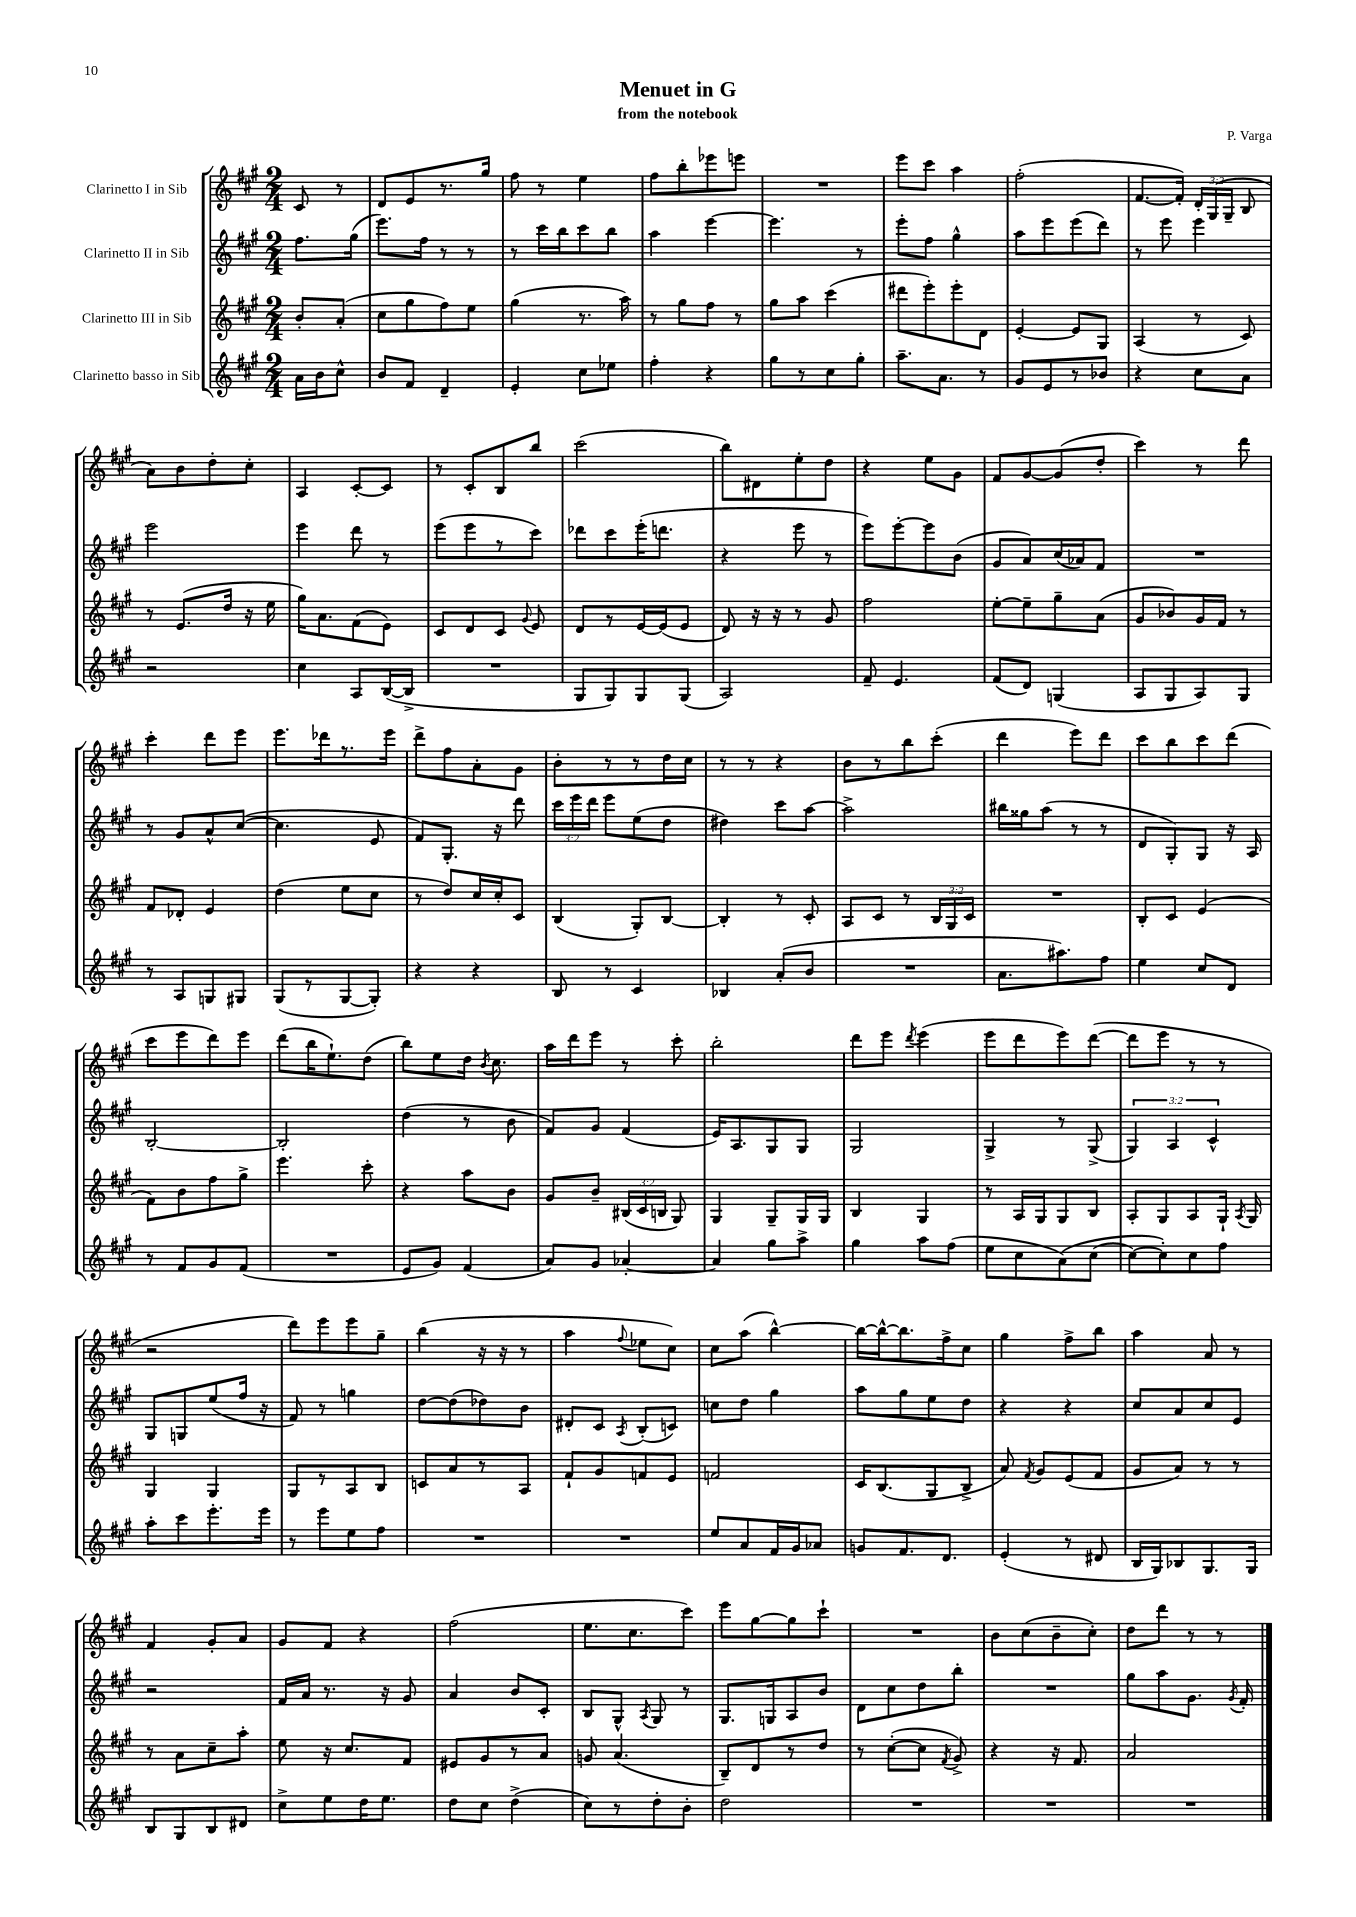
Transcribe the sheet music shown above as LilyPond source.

\header { title = "Menuet in G" composer = "P. Varga" subtitle = "from the notebook" }
<<
\new StaffGroup <<
\new Staff = "s0" \with { instrumentName = "Clarinetto I in Sib" } {
    \clef treble \key a \major \numericTimeSignature \time 2/4 \override Staff.TupletNumber.text = #tuplet-number::calc-fraction-text \partial 4
    \autoBeamOff cis'8 r8 |
    d'8[ e'8 r8. gis''16] |
    fis''8 r8 e''4 |
    fis''8[ b''8-. ees'''8 e'''8] |
    R2 |
    e'''8[ cis'''8] a''4 |
    fis''2-.( |
    fis'8.[~ fis'16]-.) \tuplet 3/2 { d'16[-. gis16( gis16]-- } b8 |
    a'8[) b'8 d''8-. cis''8]-. |
    a4 cis'8[~-. cis'8] |
    r8 cis'8[-. b8 b''8] |
    cis'''2( |
    b''8[) dis'8 e''8-. d''8] |
    r4 e''8[ gis'8] |
    fis'8[ gis'8~ gis'8( d''8]-. |
    cis'''4) r8 d'''8 |
    cis'''4-. d'''8[ e'''8] |
    e'''8.[ des'''16 r8. e'''16] |
    d'''8[-> fis''8 a'8-. gis'8] |
    b'8[-. r8 r8 d''16 cis''16] |
    r8 r8 r4 |
    b'8[ r8 b''8 cis'''8]-.( |
    d'''4 e'''8[) d'''8] |
    cis'''8[ b''8 cis'''8 d'''8]( |
    cis'''8[ e'''8 d'''8) e'''8] |
    d'''8[( b''16 e''8.-!) d''8]( |
    b''8[) e''8 d''16] \acciaccatura { b'8 } cis''8. |
    a''16[ d'''16 e'''8] r8 cis'''8-. |
    b''2-. |
    d'''8[ e'''8] \acciaccatura { d'''8 } e'''4( |
    e'''8[ d'''8 e'''8) d'''8]~( |
    d'''8[ e'''8] r8 r8 |
    r2 |
    d'''8[) e'''8 e'''8 gis''8]-- |
    b''4( r16 r16 r8 |
    a''4 \appoggiatura { fis''8 } ees''8[ cis''8]) |
    cis''8[ a''8]( b''4~-^) |
    b''16[~ b''16~-^ b''8. fis''16-> cis''8] |
    gis''4 fis''8[-> b''8] |
    a''4 a'8 r8 |
    fis'4 gis'8[-. a'8] |
    gis'8[ fis'8] r4 |
    fis''2( |
    e''8.[ cis''8. cis'''8]) |
    e'''8[ gis''8~ gis''8 cis'''8]-! |
    R2 |
    b'8[ cis''8( b'8-- cis''8]-.) |
    d''8[ d'''8] r8 r8 \bar "|." |
}
\new Staff = "s1" \with { instrumentName = "Clarinetto II in Sib" } {
    \clef treble \key a \major \numericTimeSignature \time 2/4 \override Staff.TupletNumber.text = #tuplet-number::calc-fraction-text \partial 4
    \autoBeamOff fis''8.[ gis''16]( |
    e'''8.[) fis''16] r8 r8 |
    r8 cis'''16[ b''16 cis'''8 b''8] |
    a''4 e'''4~ |
    e'''4. r8 |
    e'''8[-. fis''8] gis''4-^ |
    a''8[ e'''8 e'''8( d'''8]) |
    r8 e'''8 e'''4 |
    e'''2 |
    e'''4 d'''8 r8 |
    e'''8[( e'''8 r8 cis'''8]) |
    des'''8[ cis'''8 e'''16-.( d'''8.] |
    r4 e'''8 r8 |
    e'''8[) e'''8~-. e'''8 b'8]( |
    gis'8[ a'8) cis''16( aes'16) fis'8] |
    R2 |
    r8 gis'8[ a'8-^ cis''8]~( |
    cis''4. e'8 |
    fis'8[) gis8.]-. r16 d'''8 |
    \tuplet 3/2 { cis'''16[ e'''16 d'''16] } e'''8[ e''8( d''8] |
    dis''4) cis'''8[ a''8]~ |
    a''2-> |
    bis''16[ gisis''16 a''8]( r8 r8 |
    d'8[ gis8-.) gis8] r16 a16 |
    b2~-. |
    b2-. |
    d''4( r8 b'8 |
    fis'8[) gis'8] fis'4( |
    e'16[) a8. gis8 gis8] |
    gis2 |
    gis4-> r8 gis8->( |
    \tuplet 3/2 { gis4) a4 cis'4-^ } |
    gis8[ g8 e''8( fis''16] r16 |
    fis'8) r8 g''4 |
    d''8[~ d''8( des''8) b'8] |
    dis'8[-. cis'8] \acciaccatura { a8 } b8[-.( c'8]) |
    c''8[ d''8] gis''4 |
    a''8[ gis''8 e''8 d''8] |
    r4 r4 |
    cis''8[ a'8 cis''8 e'8] |
    r2 |
    fis'16[ a'16] r8. r16 gis'8 |
    a'4 b'8[ cis'8]-. |
    b8[ gis8]-^ \acciaccatura { a8 } gis8 r8 |
    gis8.[ g16 a8 b'8] |
    d'8[ cis''8 d''8 b''8]-. |
    R2 |
    gis''8[ a''8 gis'8.] \acciaccatura { gis'8 } fis'16-. \bar "|." |
}
\new Staff = "s2" \with { instrumentName = "Clarinetto III in Sib" } {
    \clef treble \key a \major \numericTimeSignature \time 2/4 \override Staff.TupletNumber.text = #tuplet-number::calc-fraction-text \partial 4
    \autoBeamOff b'8[-. a'8]-.( |
    cis''8[ gis''8 fis''8) e''8] |
    gis''4( r8. a''16) |
    r8 gis''8[ fis''8] r8 |
    gis''8[ a''8] cis'''4( |
    dis'''8[ e'''8-.) e'''8-. d'8] |
    e'4~-. e'8[ gis8] |
    a4( r8 cis'8) |
    r8 e'8.[( d''16] r16 e''16 |
    gis''16[) a'8. fis'8( e'8]) |
    cis'8[ d'8 cis'8] \appoggiatura { gis'8 } e'8 |
    d'8[ r8 e'16~ e'16( e'8] |
    d'8) r16 r16 r8 gis'8 |
    fis''2 |
    e''8[~-. e''8-- gis''8-- a'8]( |
    gis'8[ bes'8) gis'16 fis'16] r8 |
    fis'8[ des'8]-. e'4 |
    d''4( e''8[ cis''8] |
    r8 d''8[) cis''16 cis''16-. cis'8] |
    b4( gis8[-.) b8]~ |
    b4-. r8 cis'8-. |
    a8[ cis'8] r8 \tuplet 3/2 { b16[ gis16 cis'16] } |
    R2 |
    b8[-. cis'8] e'4( |
    fis'8[) b'8 fis''8 gis''8]-> |
    e'''4. cis'''8-. |
    r4 a''8[ b'8] |
    gis'8[ b'8]-- \tuplet 3/2 { bis16[( cis'16 b16] } gis8) |
    gis4 gis8[-- gis16 gis16] |
    b4 gis4 |
    r8 a16[ gis16 gis8 b8] |
    a8[-. gis8 a8 gis16]-! \acciaccatura { a8 } gis16 |
    gis4 gis4 |
    gis8[ r8 a8 b8] |
    c'8[ a'8 r8 a8] |
    fis'8[-! gis'8 f'8 e'8] |
    f'2 |
    cis'16[ b8.( gis8 b8]-> |
    a'8) \acciaccatura { fis'8 } gis'8[ e'8( fis'8] |
    gis'8[ a'8]) r8 r8 |
    r8 a'8[ cis''8-- a''8]-. |
    e''8 r16 cis''8.[ fis'8] |
    eis'8[ gis'8 r8 a'8] |
    g'8 a'4.( |
    b8[--) d'8 r8 d''8] |
    r8 cis''8[~-.( cis''8] \acciaccatura { fis'8 } gis'8->) |
    r4 r16 fis'8. |
    a'2 \bar "|." |
}
\new Staff = "s3" \with { instrumentName = "Clarinetto basso in Sib" } {
    \clef treble \key a \major \numericTimeSignature \time 2/4 \partial 4
    \autoBeamOff a'16[ b'16 cis''8]-^ |
    b'8[ fis'8] d'4-- |
    e'4-. cis''8[ ees''8] |
    fis''4-. r4 |
    gis''8[ r8 cis''8 gis''8]-. |
    a''8.[-- a'8.] r8 |
    gis'8[ e'8 r8 bes'8] |
    r4 cis''8[ a'8] |
    r2 |
    cis''4 a8[ b16~( b16]-> |
    R2 |
    gis8[ gis8) gis8 gis8]( |
    a2) |
    fis'8-- e'4. |
    fis'8[( d'8]) g4( |
    a8[ gis8 a8) gis8] |
    r8 a8[ g8 gis8] |
    gis8[( r8 gis8~ gis8]-.) |
    r4 r4 |
    b8 r8 cis'4 |
    bes4 a'8[-.( b'8] |
    R2 |
    a'8.[ ais''8.) fis''8] |
    e''4 cis''8[ d'8] |
    r8 fis'8[ gis'8 fis'8]( |
    R2 |
    e'8[ gis'8]) fis'4( |
    a'8[) gis'8] aes'4~-. |
    aes'4 gis''8[ a''8]-> |
    gis''4 a''8[ fis''8]( |
    e''8[ cis''8 a'8)\( cis''8]( |
    cis''8[~) cis''8-.\) cis''8 fis''8] |
    a''8[-. cis'''8 e'''8.-. e'''16] |
    r8 e'''8[ e''8 fis''8] |
    R2 |
    R2 |
    e''8[ a'8 fis'16 gis'16 aes'8] |
    g'8[ fis'8. d'8.] |
    e'4-.( r8 dis'8 |
    b16[ gis16) bes8 gis8. gis16] |
    b8[ gis8 b8 dis'8] |
    cis''8[-> e''8 d''16 e''8.] |
    d''8[ cis''8] d''4->( |
    cis''8[) r8 d''8-. b'8]-. |
    d''2 |
    R2 |
    R2 |
    R2 \bar "|." |
}
>>
>>
\layout { \context { \Score \remove "Bar_number_engraver" } }
